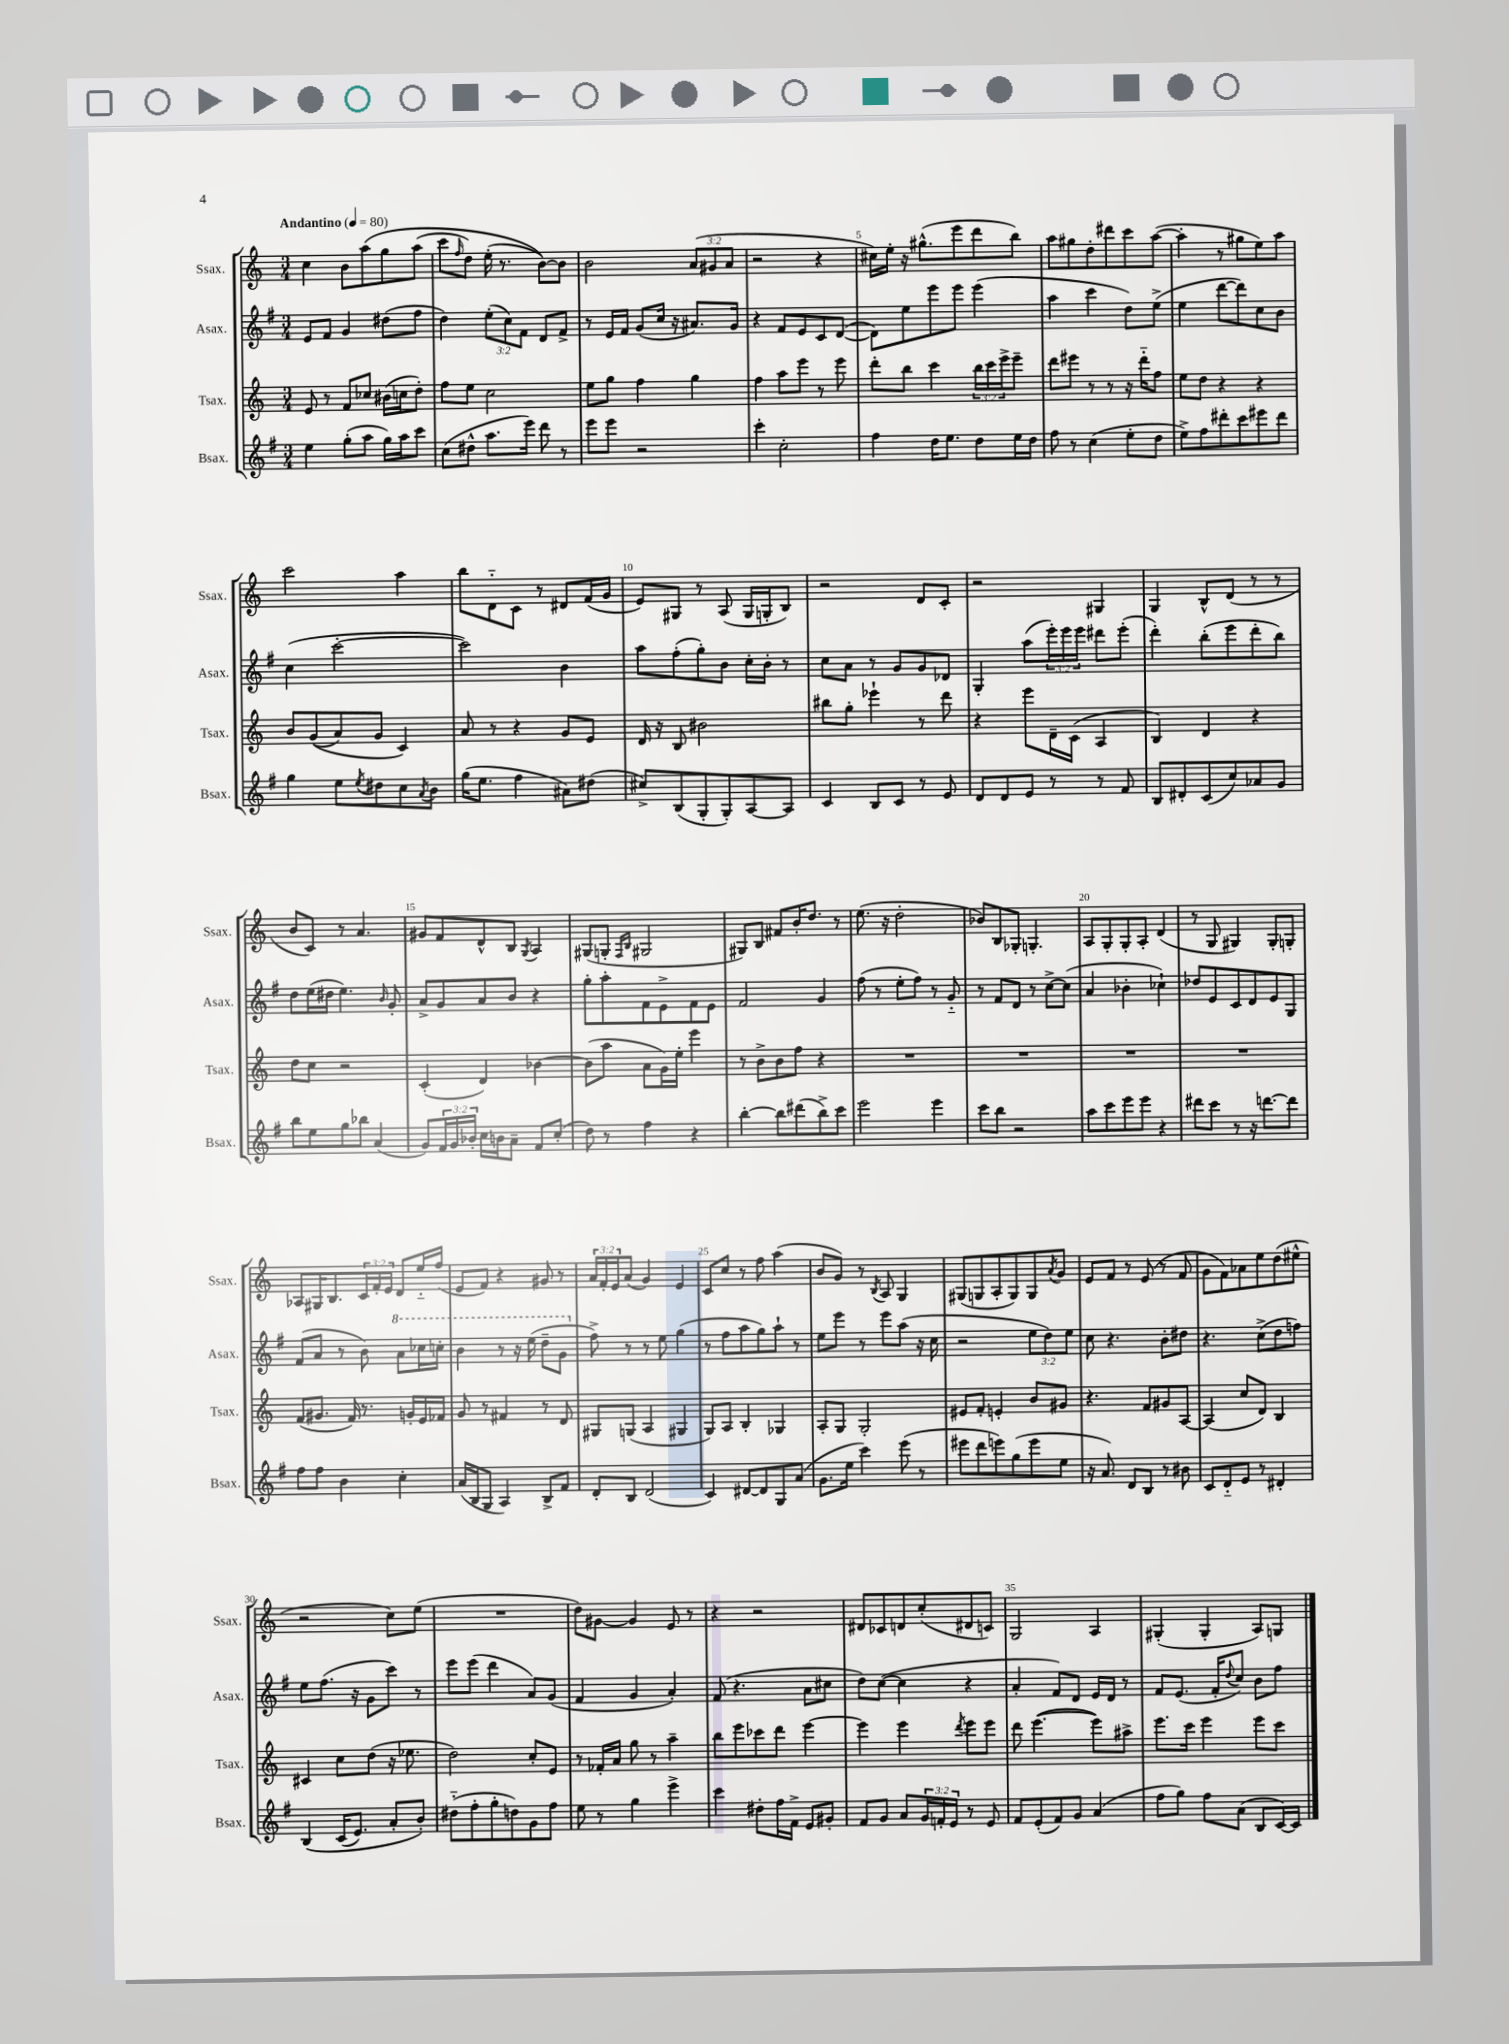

**kern	**kern	**kern	**kern
*staff4	*staff3	*staff2	*staff1
*clefG2	*clefG2	*clefG2	*clefG2
*k[f#]	*k[]	*k[f#]	*k[]
*M3/4	*M3/4	*M3/4	*M3/4
*MM80	*MM80	*MM80	*MM80
4ee	8e	8e	4cc
.	8r	8f#	.
(8gg'	8f	4g	8b
8aa	8cc-	.	&(8aa
16gg)	(16b#	(8dd#	8gg
16aa	16cc	.	.
8ccc	8dd')	8ff#	(8aa
=	=	=	=
(8cc	8ff	4dd)	8ccc
.	.	.	16qqff
8dd#^^	8ee	.	8dd)
8.aa	2cc	(12ee'	(16ee'
.	.	.	8.r
.	.	12cc)	.
.	.	12f#	.
16eee)	.	.	.
8ddd	.	8d	[8b)&)
8r	.	8f#^	8b]
=	=	=	=
8eee	8ee	8r	2b
8eee	8gg	16e	.
.	.	16f#	.
2r	4ff	(8g	.
.	.	16cc	.
.	.	16r	.
.	4gg	8.a#)	(12a
.	.	.	12g#
.	.	.	12a
.	.	16g	.
=	=	=	=
4ccc'	4ff	4r	2r
2cc'	8aa	8f#	.
.	8eee	8e	.
.	8r	8c	4r
.	8eee	([8d	.
=	=	=	=
4ff#	8ddd'	8d])	16cc#)
.	.	.	16ee'
.	8bb	8ee	16r
.	.	.	(8.gg#^^
16dd	4ccc	8eee	.
8.ee	.	.	.
.	.	8eee	8eee
8dd	24bb	(4eee	8ddd
.	24ccc	.	.
.	24eee^	.	.
16ee	8eee~	.	8bb)
16dd	.	.	.
=	=	=	=
8ff#	8ddd	4aa	8aa
8r	8eee#	.	8gg#
(4cc	8r	4ccc	8dd'
.	8r	.	8ddd#
8ee'	16r	8dd)	8ccc
.	16ddd'~	.	.
8dd	8ff	(8ee^	([8aa
=	=	=	=
8ee^)	8ee	4ee	4aa']
8ff#	8dd	.	.
8ddd#'	4r	[8ddd	8r
8ccc	.	8ddd])	8gg#
8eee#	4r	8cc	8ee)
8ddd#	.	8b	8aa
=	=	=	=
4gg	8b	(4cc	2ccc
.	&((8g	.	.
8ee	8a)	[2ccc'	.
8qee	.	.	.
8dd#	8g	.	.
8cc	4c&)	.	4aa
8qa	.	.	.
8b	.	.	.
=	=	=	=
(16gg	8a	2ccc])	8bb
8.ee	.	.	.
.	8r	.	8d'~
4ff#	4r	.	8c
.	.	.	8r
8a#)	8g	4b	8d#
(8dd#	8e	.	(16f
.	.	.	16g
=	=	=	=
8cc#^)	16d	8aa	8e)
.	16r	.	.
(8B	8B	(8ff#'	8G#
8G'	2b#	8gg')	8r
8G')	.	8b	(8A
[8A	.	16cc'	16G#
.	.	16b'	16G'
8A]	.	8r	8B)
=	=	=	=
4c	8bb#	8cc	2r
.	8gg'	8a	.
8B	4eee-`	8r	.
8c	.	8g	.
8r	8r	8g	8d
8e	8ddd	8d-	8c'
=	=	=	=
8d	4r	4G'	2r
8d	.	.	.
8e	8eee	(8aa	.
8r	16d~	24eee')	.
.	.	24eee	.
.	(16c	.	.
.	.	24eee	.
8r	4A	8ddd#	4G#
8f#	.	(8eee'	.
=	=	=	=
8B	4B)	4ddd')	4G
8d#'	.	.	.
(8c	4d	(8bb'	8B^^
8cc)	.	8eee	(8d
8a-	4r	8ddd'	8r
8g	.	8bb)	8r
=	=	=	=
8bb	8dd	8dd	8b
8ee	8cc	(16ee	8c)
.	.	16dd#	.
8gg	2r	4.ee)	8r
8bb-	.	.	4.a
(4a	.	.	.
.	.	16qqb	.
.	.	8g'	.
=	=	=	=
8g)	(4c'	8a^	8g#
24f#	.	8g	8f
24g	.	.	.
24b-'	.	.	.
16cc	4d)	8a	8d^^
16b	.	.	.
8a~	.	8b	8B
.	.	.	8qG
8f#	[4b-	4r	4A
(8cc'	.	.	.
=	=	=	=
8dd)	(8b-]	8gg'	(8G#
8r	8aa	8aa'	8G'
.	.	.	16qqF
.	.	.	16qqB
4ff#	8a	8f#	2G#
.	16g)	8e^	.
.	16ee'	.	.
4r	4eee	8f#	.
.	.	8e	.
=	=	=	=
[4bb'	8r	2f#	8G#)
.	8b^	.	8B
8bb]	8b	.	8f#
(8ddd#	8ff	.	16b'
.	.	.	8.dd
8bb^)	4r	4g	.
8ccc	.	.	8r
=	=	=	=
2eee	2.r	(8ff#	(8.ee
.	.	8r	.
.	.	.	16r
.	.	8ee'	2dd'
.	.	8ff#)	.
4eee	.	8r	.
.	.	8g'~	.
=	=	=	=
8ccc	2.r	8r	8b-)
8bb	.	8f#	8B
2r	.	8d	8G-'
.	.	8r	4.G'
.	.	[8cc^	.
.	.	(8cc]	.
=	=	=	=
8aa	2.r	4a	8A
8ccc	.	.	8G'
8eee	.	4b-'	8G'
8eee	.	.	8A'
4r	.	4cc-`)	(4d
=	=	=	=
8ddd#	2.r	8dd-	8r
8ccc	.	8e	8G
8r	.	8c	4G#)
16r	.	8d	.
[8.ddd	.	.	.
.	.	8e	8G#'
8ddd]	.	8G	8G'
=	=	=	=
8ff#	(8f	(8f#	8A-
8ff#	8.g#	8a	16G#
.	.	.	8.B
4b	.	8r	.
.	16f)	.	.
.	8.r	8b)	24c
.	.	.	24f'
.	.	.	24e
4cc'	.	8aa	8d
.	16g'	.	.
.	16e	16ccc-	16ee'~
.	16f-	16ccc'	(16ff
=	=	=	=
(16a	8g	4bb	8e
16B	.	.	.
8G	8r	.	8f)
4A)	4f#	8r	4r
.	.	16r	.
.	.	(16eee	.
8B^	8r	8ddd~	8g#
8f#	8d	8gg	8r
=	=	=	=
8d'	8G#	8ff#^)	24a
.	.	.	24f'
.	.	.	24e
8B	(8G	8r	(8a
(2d	4A	8r	4g)
.	.	8ee	.
.	4G#	(4gg	4e
=	=	=	=
4c)	8G)	8r	8c
.	8A	8ff#	8cc
[8d#	4B'	8aa	8r
8d#]	.	8gg)	8ff
8G	4G-	8aa`	(4aa
(8a	.	8r	.
=	=	=	=
8.g	8A'	8ee	8b
.	8G	8eee	8g)
16ee	.	.	.
4ccc)	2G'	8r	8r
.	.	.	8qB
.	.	8eee	8A
(8eee	.	(8aa	4G
8r	.	16r	.
.	.	16cc	.
=	=	=	=
8eee#	8e#	2r	(8G#
8ddd	8f'	.	8G
8eee)	4e'	.	8A'
(8gg	.	.	8G)
8eee	8b	12ee	8G
.	.	12dd)	.
.	.	.	8qa
8ee	8g#	.	8g
.	.	12ee	.
=	=	=	=
16r	4.r	8cc	8e
8.a)	.	.	.
.	.	4.r	8f
8d	.	.	8r
8B	8f	.	(8e
8r	8g#	8b'	8r
8b#	[8A	8dd#	8f
=	=	=	=
8c	(4A]	4.r	8g
8d'~	.	.	8f)
8e	8cc	.	8a-
8r	8d)	(8cc^	8ee
4d#'	4B	8dd	(8dd
.	.	8ff)	8ee#^^
=	=	=	=
&(4B	4c#	8ee	2r
.	.	(8.ff#	.
(16c	8cc	.	.
8.e)	.	16r	.
.	(8dd	8g	.
8a'	16r	8ccc)	8cc)
.	8.ee-	.	.
8b'&)	.	8r	(8ee
=	=	=	=
(8dd#'~	2dd)	8eee	2.r
8ff#'	.	(8eee	.
8gg'	.	4ddd	.
8dd)	.	.	.
8g	8cc'	8a)	.
8ff#	8e	(8g	.
=	=	=	=
8ee	8r	4f#	8dd)
8r	16f-'	.	[8g#
.	16a	.	.
4gg	8gg	4g	4g#]
.	8r	.	.
4eee^	4aa~	4a')	8e
.	.	.	8r
=	=	=	=
4ccc	8bb	(8f#	4r
.	8eee	4.r	.
8dd#'	8ccc-	.	2r
16ff#	8ddd	.	.
16f#^	.	.	.
8e	[4eee	8a	.
8g#'	.	8cc#	.
=	=	=	=
8f#	4eee]	8dd)	8d#
8g	.	([8cc	8c-
8a	4eee	4cc]	8d
24g	.	.	(8cc'
24f'	.	.	.
24e	.	.	.
.	8qddd	.	.
8r	8eee	4r	8d#
8e	8eee	.	8c)
=	=	=	=
8f#	8ddd	4a'	2G
(8e'	([4.eee	.	.
8f#)	.	8f#)	.
8g	.	8d	.
(4a	8eee])	16e	4A
.	.	16d	.
.	8aa#^	8r	.
=	=	=	=
8ff#	8.eee	8f#	(4G#'
8gg)	.	(8.e	.
.	16ccc	.	.
8ff#	4eee	.	4G#'
.	.	16f#'	.
.	.	8qqdd	.
(8a	.	8cc)	.
8B	8eee	8b	8A)
[16c)	8ccc	8ff#	8G
16c]	.	.	.
==	==	==	==
*-	*-	*-	*-
